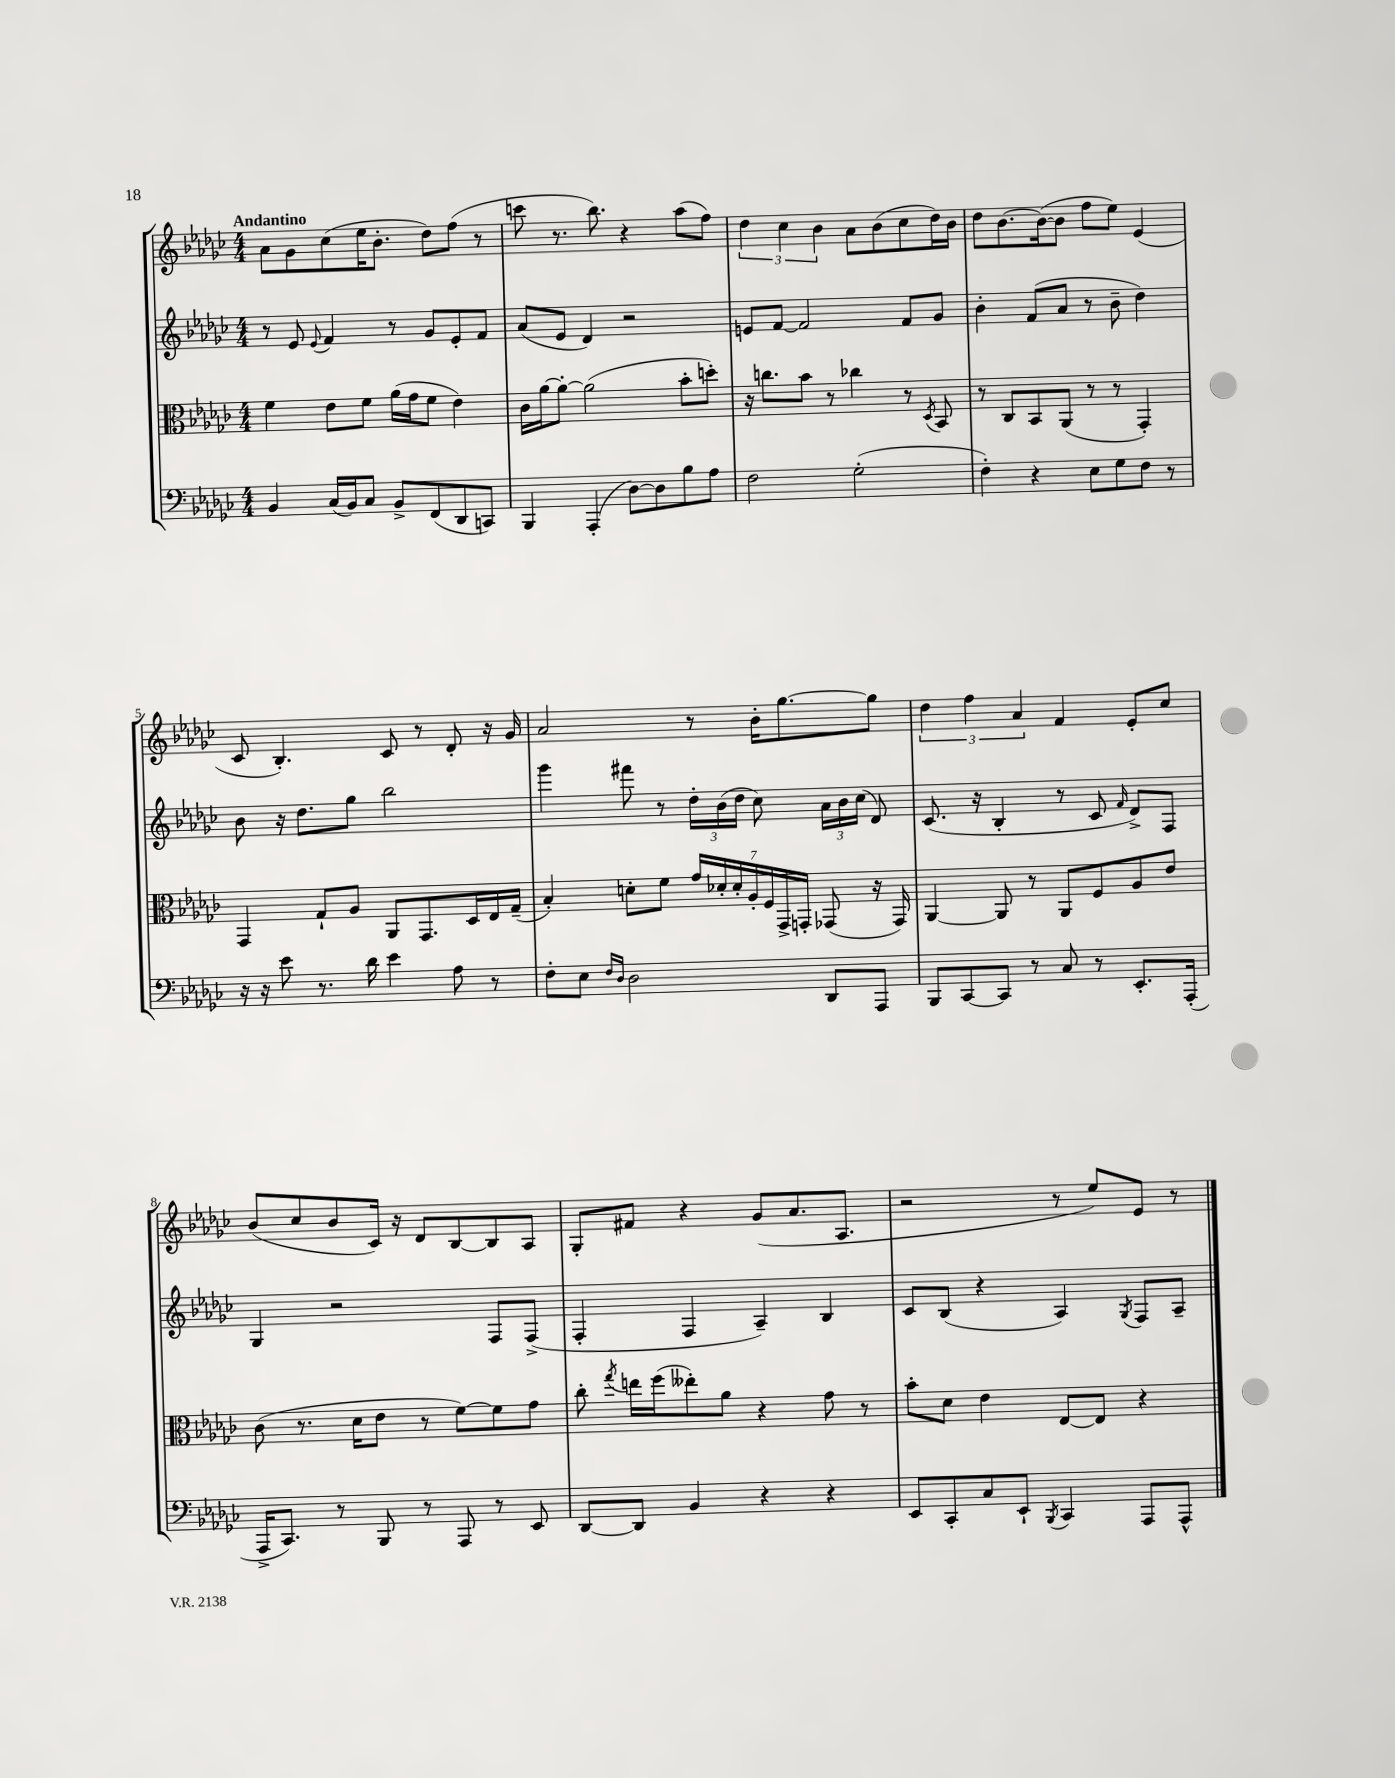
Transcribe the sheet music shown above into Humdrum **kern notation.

**kern	**kern	**kern	**kern
*staff4	*staff3	*staff2	*staff1
*clefF4	*clefC3	*clefG2	*clefG2
*k[b-e-a-d-g-c-]	*k[b-e-a-d-g-c-]	*k[b-e-a-d-g-c-]	*k[b-e-a-d-g-c-]
*M4/4	*M4/4	*M4/4	*M4/4
4BB-/	4f\	8r	8a-\L
.	.	8e-/	8g-\
.	.	8qqe-/	.
(16C-/LL	8e-\L	4f/	(8cc-\
16BB-/J)	.	.	.
8C-/J	8f\J	.	16ee-\K
.	.	.	8.b-'\J
8BB-^/L	(16a-\LL	8r	.
.	16g-\J	.	.
(8FF/	8f\J	8g-/L	8dd-\L)
8DD-/	4e-\)	8e-'/	(8ff\J
8CC/J)	.	8f/J	8r
=	=	=	=
4BBB-/	16c-\LL	(8a-/L	8ccc\
.	[16a-\J	.	.
.	8a-'\_J	8e-/J	8.r
(4AAA-'/	(2a-\]	4d-/)	.
.	.	.	8.bb-\)
[8D-\L)	.	2r	4r
8D-\]	.	.	.
8B-\	8b-'\L	.	(8aa-\L
8A-\J	8dd'\J)	.	8ff\J)
=	=	=	=
2F\	16r	8e/L	6dd-\
.	8.cc\L	.	.
.	.	[8f/J	.
.	.	.	6cc-\
.	8b-\J	2f/]	.
.	.	.	6b-\
.	8r	.	.
(2G-'\	4cc-\	.	8a-\L
.	.	.	(8b-\
.	8r	8f/L	8cc-\
.	8qD-/	.	.
.	8BB-/	8g-/J	16dd-\L)
.	.	.	16b-\JJ
=	=	=	=
4F'\)	8r	4b-'\	8dd-\L
.	8C-/L	.	[8.b-\
4r	8BB-/	(8f/L	.
.	.	.	(16b-\_k
.	(8AA-/J	8a-/J	8b-\]J
8E-\L	8r	8r	8ff\L
8G-\	8r	8b-~\	8ee-\J)
8F\J	4GG-'/)	4dd-\)	(4e-/
8r	.	.	.
=	=	=	=
16r	4GG-/	8b-\	8c-/
16r	.	.	.
8e-\	.	16r	4.B-'/)
.	.	8.dd-\L	.
8.r	8G-`/L	.	.
.	8A-/J	8gg-\J	.
16d-\	.	.	.
4e-\	8AA-/L	2bb-\	8c-/
.	8.GG-/	.	8r
8A-\	.	.	8d-'/
.	16D-/L	.	.
8r	16E-/	.	16r
.	(16G-~/JJ	.	16g-/
=	=	=	=
8F'\L	4B-'/)	4ggg-\	2a-/
8E-\J	.	.	.
16qqF/LL	.	.	.
16qqD-/JJ	.	.	.
2D-\	8d'\L	8fff#\	.
.	8f\J	8r	.
.	28g-/LL	24dd-'\LL	8r
.	28d-'/	.	.
.	.	(24b-\	.
.	28d-'/	.	.
.	.	24dd-\JJ	.
.	28A-'/	.	.
.	.	8cc-\)	16b-'\LK
.	28F/	.	.
.	28GG-^/	.	.
.	.	.	[8.gg-\
.	28GG'/JJ	.	.
8DD-/L	(8GG-/	24a-\LL	.
.	.	24b-\	.
.	.	(24cc-\JJ	.
8AAA-/J	16r	8d-/)	8gg-\]J
.	16GG-/)	.	.
=	=	=	=
8BBB-/L	[4AA-/	(8.c-/	6dd-\
[8CC-/	.	.	.
.	.	.	6ff\
.	.	16r	.
8CC-/]J	8AA-/]	4B-'/	.
.	.	.	6a-/
8r	8r	.	.
8C-/	8AA-/L	8r	4f/
8r	8F/	8c-/	.
.	.	16qqf/	.
8.EE-'/L	8A-/	8d-^/L)	8e-'/L
.	8e-/J	8F/J	8cc-/J
(16AAA-'/Jk	.	.	.
=	=	=	=
16AAA-^/LK	(8c-\	4G-/	(8b-/L
8.CC-/J)	.	.	.
.	8.r	.	8cc-/
8r	.	2r	8b-/
.	16d-\LK	.	.
8BBB-/	8e-\J	.	16c-/Jk)
.	.	.	16r
8r	8r	.	8d-/L
8AAA-/	[8f\L)	.	[8B-/
8r	8f\]	8F/L	8B-/]
8EE-/	8g-\J	(8F^/J	8A-/J
=	=	=	=
[8DD-/L	8cc-'\	4F'/	8G-'/L
.	8qgg-/	.	.
8DD-/]J	16ee\LL	.	8f#/J
.	(16ff\J	.	.
4BB-/	8ee--'\)	4F/	4r
.	8a-\J	.	.
4r	4r	4A-~/)	(8g-/L
.	.	.	8.a-/
4r	8g-\	4B-/	.
.	.	.	8.A-/J
.	8r	.	.
=	=	=	=
8EE-/L	8b-'\L	8c-/L	2r
8CC-'/	8d-\J	(8B-/J	.
8C-/	4e-\	4r	.
8EE-`/J	.	.	.
8qBBB-/	.	.	.
4CC-/	[8E-/L	4A-/)	8r
.	8E-/]J	.	8ee-/L)
.	.	8qG-/	.
8AAA-/L	4r	8F/L	8e-/J
8AAA-^^/J	.	8A-~/J	8r
==	==	==	==
*-	*-	*-	*-
